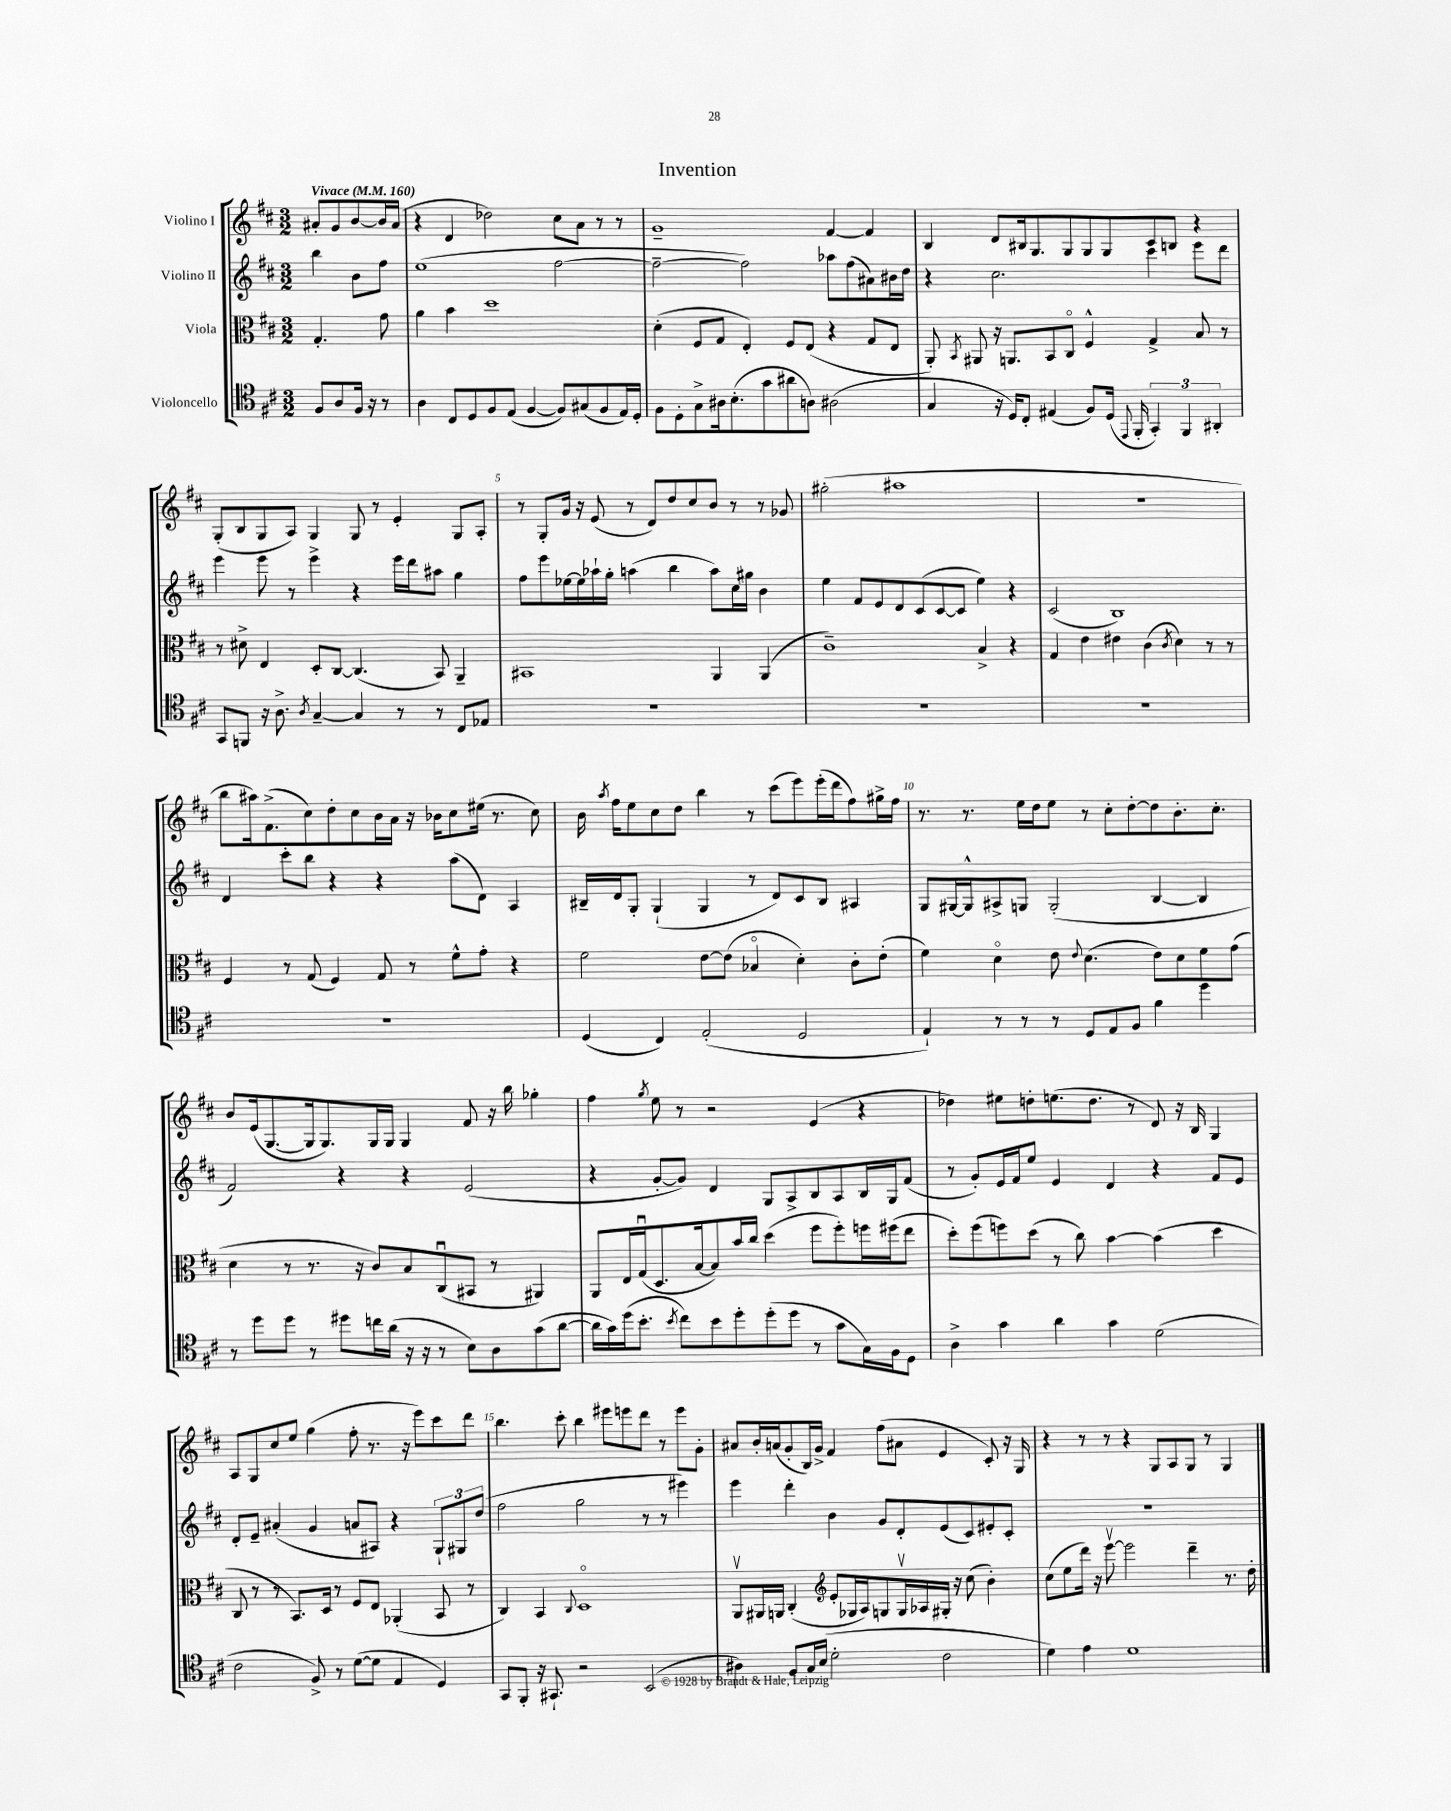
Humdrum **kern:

**kern	**kern	**kern	**kern
*part4	*part3	*part2	*part1
*staff4	*staff3	*staff2	*staff1
*I"Violoncello	*I"Viola	*I"Violino II	*I"Violino I
*clefC4	*clefC3	*clefG2	*clefG2
*k[f#c#]	*k[f#c#]	*k[f#c#]	*k[f#c#]
*M3/2	*M3/2	*M3/2	*M3/2
*MM160	*MM160	*MM160	*MM160
=	=	=	=
!	!	!	!LO:TX:a:B:t=Vivace
8F#/L	4.G'/	4bb\	8a#X'/L
8A/	.	.	8g/
16F#/Jk	.	8b\L	[8b/
16r	.	.	.
8r	8g\	8ff#\J	16b/L]
.	.	.	(16a#/JJ
=1	=1	=1	=1
4A\	4a\	(1ee	4r
8C#/L	4b\	.	4d/
8D/	.	.	.
8F#/	1dd	.	2dd-X\)
(8E/J	.	.	.
[4F#/	.	.	.
8F#/L])	.	[2ff#\	8cc#\L
(8G#X/	.	.	8a\J
8F#/	.	.	8r
16E/L)	.	.	8r
16D'/JJ	.	.	.
=2	=2	=2	=2
8F#\L	(4d'\	2ff#~\_	1g~
8D'\	.	.	.
8G^\	8F#/L	.	.
16A#X\k	8G/J	.	.
(8.B'\	.	.	.
.	4E'/)	2ff#\])	.
8g\	.	.	.
8a#X\	8F#/L	.	.
8An\J)	(8E/J	.	.
(2A#X\	4r	8aa-X\L	[4f#/
.	.	(8ff#\	.
.	8G/L	8a#X\)	4f#/]
.	8E/J	16b#X\L	.
.	.	16dd\JJ	.
=3	=3	=3	=3
4G/	8AA'/)	4r	4B/
.	8qBB/	.	.
.	8AA#X/	.	.
16r	16r	2.cc#\	8d/L
16D/KL)	8.AAn/L	.	.
8C#'/J	.	.	16B#X/k
.	.	.	8.G/
(4E#X/	8BB/	.	.
.	8C#/J	.	8G/
8F#/L)	4F#^^/	.	8G/
(16D/Jk	.	.	8G/
8qqEE/	.	.	.
16FF#'/	.	.	.
6GG'/)	4G^/	4ccc#\	8c#/
.	.	.	8Bn/J
6FF#/	.	.	.
.	8B/	8eee\L	4r
6AA#X'/	.	.	.
.	8r	8ddd\J	.
!!LO:LB:g=z
=4	=4	=4	=4
8GG/L	8r	4eee\	(8G'/L
8FFn/J	8d#X^\	.	8B/
16r	4E/	8eee\	8G/
8.A^\	.	.	.
.	.	8r	8A/J)
8qA/	.	.	.
[4G~/	8D'/L	4eee^\	4G/
.	[8C#/J	.	.
4G/]	(4.C#/]	4r	8G/
.	.	.	8r
8r	.	16eee\LL	4e'/
.	.	16ddd\J	.
8r	8BB/)	8aa#X\J	.
8C#/L	4AA~/	4gg\	8G/L
8E-X/J	.	.	8A'/J
=5	=5	=5	=5
1.r	1BB#X	8ff#\L	8r
.	.	8eee\	8G'/L
.	.	[16ee-X\L	16g/Jk
.	.	16ee-\]	16r
.	.	16aa-X`\	(8e/
.	.	16gg'\JJ	.
.	.	(4aan\	8r
.	.	.	8d/L)
.	.	4bb\	8dd/
.	.	.	8cc#/
.	4AA/	8aa\L)	8b/J
.	.	16cc#\L	8r
.	.	16gg#X\JJ	.
.	(4AA/	4b\	8r
.	.	.	8g-X/
=6	=6	=6	=6
1.r	1c#~)	4ee\	(2gg#X'\
.	.	8f#/L	.
.	.	8e/	.
.	.	8d/	1aa#X
.	.	(8c#/	.
.	.	[8c#/	.
.	.	8c#/J]	.
.	4B^/	4ee\)	.
.	4r	4r	.
=7	=7	=7	=7
1.r	4G/	(2c#/	1.r
.	4e\	.	.
.	4e#X\	1B)	.
.	(4c#\	.	.
.	8qc#/	.	.
.	4d\)	.	.
.	8r	.	.
.	8r	.	.
!!LO:LB:g=z
=8	=8	=8	=8
1.r	4F#/	4d/	8bb\L
.	.	.	16aa#X\k)
.	.	.	(8.f#^\
.	8r	8ccc#'\L	.
.	(8G/	8bb\J	8cc#\)
.	4F#/)	4r	8dd'\
.	.	.	8cc#\
.	8G/	4r	16b\L
.	.	.	16a\JJ
.	8r	.	16r
.	.	.	16b-X\KL
.	8f#^^\L	(8aa\L	8cc#\
.	8g'\J	8d\J)	(16ee#X\Jk
.	.	.	8.r
.	4r	4A/	.
.	.	.	8cc#\)
=9	=9	=9	=9
(4D/	2f#\	16B#X~/LL	16b\
.	.	.	8qaa/
.	.	16d/J	16ff#\KL
.	.	8G'/J	8ee\
4C#/)	.	(4G`/	8cc#\
.	.	.	8dd\J
(2E'/	[8e\L	4G/	4bb\
.	(8e\J]	.	.
.	4B-X/	8r	8r
.	.	8d/L)	(8ccc#\L
2D/	4d'\)	8c#/	8eee\)
.	.	8B#/J	(16eee'\L
.	.	.	16ddd\J
.	8c#'\L	4A#X/	8ff#\)
.	(8e'\J	.	16gg#X^\L
.	.	.	16ff#\JJ
=10	=10	=10	=10
4E`/)	4f#\)	8G/L	8.r
.	.	[16G#X/L	.
.	.	16G#^^/J]	8.r
8r	4d\	8A#X^/	.
8r	.	8Gn/J	16ee\LL
.	.	.	16dd\J
8r	8e\	(2G'/	8ee\J
.	8qqe/	.	.
8D/L	(4.d\	.	8r
8E/	.	.	8cc#'\L
8F#/J	.	.	[8dd'\
4f#\	8e\L)	[4B/	8dd\]
.	8d\	.	8.b'\
4dd\	8f#\	4B/]	.
.	.	.	8.cc#'\J
.	(8g\J	.	.
!!LO:LB:g=z
=11	=11	=11	=11
8r	4d\	2f#/)	8b/L
8dd\L	.	.	(16e/k
.	.	.	[8.G/
8dd\J	8r	.	.
8r	8.r	.	16G/k]
.	.	.	8.G/)
8dd#X\L	.	4r	.
.	16r	.	.
16ccn\L	8c#/L)	.	16G/L
(16a\JJ	.	.	16G/JJ
16r	8B/	4r	4G/
16r	.	.	.
8r	(8C#u/	.	.
8B\L)	8BB#X/J	(2e/	8f#/
8A\	8r	.	16r
.	.	.	16bb\
(8g\	4AA#X/)	.	4gg-X'\
[8a\J	.	.	.
=12	=12	=12	=12
16a\LL]	8AA/L	4r	4ff#\
16g\)	.	.	.
(16dd\J	16E/L	.	.
8.b'\J	(16Gu/J	.	.
.	.	.	8qgg/
.	8.D/	[8g'/L	8ee\
8qb/	.	.	.
8cc#\L)	.	8g/J])	8r
.	[16B/k	.	.
8b\	8B/])	4d/	2r
8dd'\	16b/L	.	.
.	16cc#/JJ	.	.
(8dd'\	(4dd\	8G/L	.
8dd\J	.	8A^/	.
8r	8ff#\L	8B/	(4e/
8g\L	8ff#'\)	8A/	.
16G\L)	16ffn\L	16B/L	4r
16F#\J	(16ff#X\J	16G/J	.
8D\J	8ee\J	(8f#/J	.
=13	=13	=13	=13
4A^\	8dd'\L)	8r	4dd-X\)
.	(8ff#\	8g'/L)	.
4g\	8ffn\)	16e/L	8ee#X\L
.	.	16f#/J	.
.	(8dd\J	8ee/J	8ddn'\
4a\	8r	4e/	(8.een\
.	8cc#\)	.	.
.	.	.	8.dd\J
4g\	[4b\	4d/	.
.	.	.	8r
(2d\	(4b\]	4r	8d/)
.	.	.	16r
.	.	.	16B/
.	4dd\	8f#/L	4G/
.	.	8e/J	.
!!LO:LB:g=z
=14	=14	=14	=14
2c#\	8C#/	8d'/L	8A/L
.	8r	8e~/J	8G/
.	8r	(4a#X'/	8cc#/
.	8.BB/L)	.	8ee/J
8F#^/)	.	4g/	(4gg\
.	16D/Jk	.	.
8r	8r	.	.
([8d\L	8F#/L	8an/L	8ff#'\
8d\J]	8E/J	8A#X/J)	8.r
4E/	(4AA-X'/	4r	.
.	.	.	16r
.	.	.	8eee\L)
4D/)	8BB/	12G`/L	8ccc#\
.	.	12G#X/	.
.	8r	.	8ddd\J
.	.	(12dd/J	.
=15	=15	=15	=15
8GG/L	4C#/)	2ff#\	4.bb\
8FF#'/J	.	.	.
16r	4BB/	.	.
8.GG#X`/	.	.	.
.	.	.	8ccc#'\
.	8qqC#/	.	.
2r	1D	2gg\	4bb\
.	.	.	8eee#X\L
.	.	.	8eeen\
(2BB/	.	8r	8ddd\J
.	.	8r	8r
.	.	4eee#X\)	8eee\L
.	.	.	8g'\J
=16	=16	=16	=16
4A#X\)	8AAv/L	4eee\	8a#X/L
.	16AA#X/L	.	16b'/L
.	16AAn/JJ	.	(16an/J
8F#/L	(4C#'/	4ddd'\	8g'/
16G/L	.	.	16B/L)
(16B/JJ	.	.	16g^/JJ
*	*clefG2	*	*
2d'\	8e'/L	4b\	4f#/
.	16G-X/L	.	.
.	16A/J)	.	.
.	8Gn/	8g/L	(8ff#\L
.	16Gv/L	8d'/	8a#X\J
.	16A-X/	.	.
2c#\	16G#X'/JJ	(8e/	4e/
.	16r	.	.
.	(8cc#\	8c#/)	.
.	4b'\)	8e#X'/	8c#'/)
.	.	8c#'/J	16r
.	.	.	16G/
=17	=17	=17	=17
4d\)	(8cc#\L	1.r	4r
.	8ee\	.	.
4e\	16ddd\Jk)	.	8r
.	16r	.	.
.	[8eeev\	.	8r
1d	2eee\]	.	4r
.	.	.	8G/L
.	.	.	8A/
.	4ddd~\	.	8G/J
.	.	.	8r
.	8.r	.	4G/
.	16dd'\	.	.
==	==	==	==
*-	*-	*-	*-
